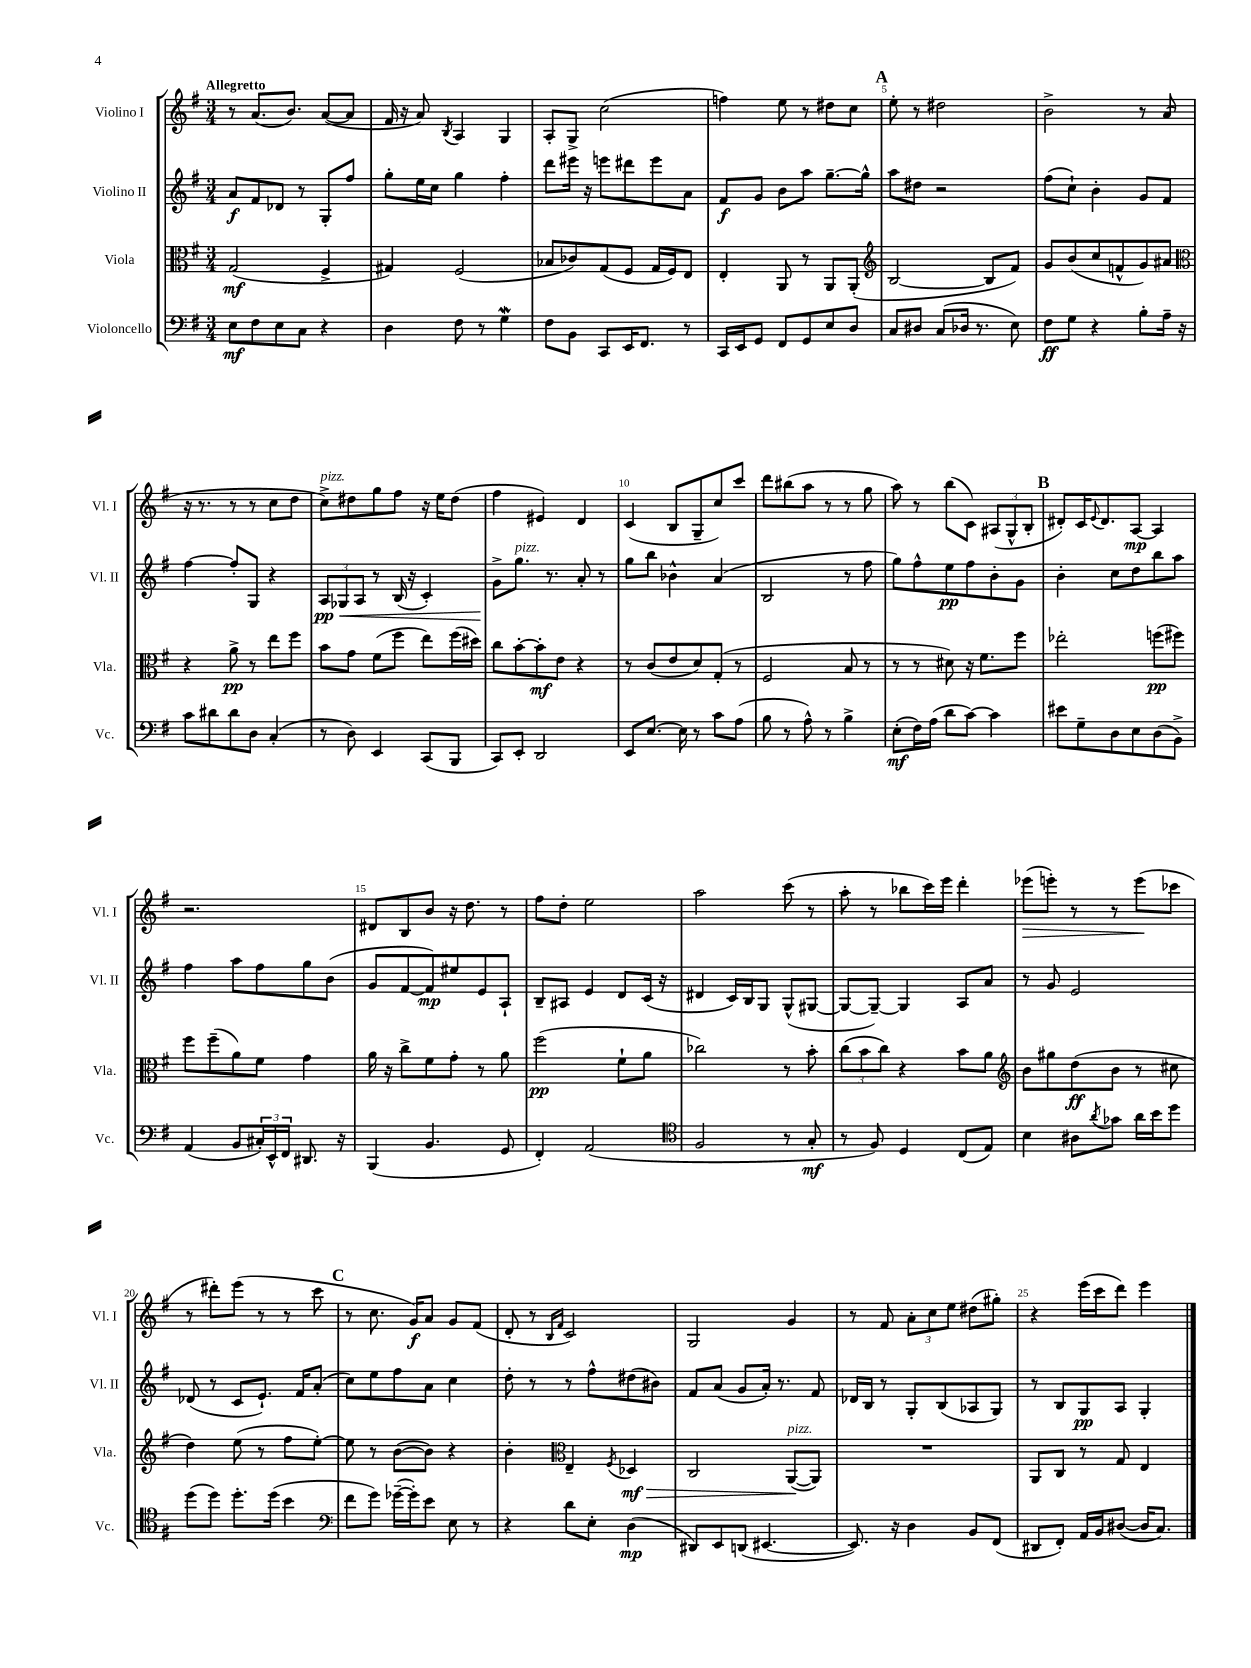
<<
\new StaffGroup <<
\new Staff = "s0" \with { instrumentName = "Violino I" shortInstrumentName = "Vl. I" } {
    \clef treble \key g \major \numericTimeSignature \time 3/4 \tempo "Allegretto"
    r8 a'8.( b'8.) a'8~( a'8 |
    fis'16 r16 a'8) \acciaccatura { b8 } a4 g4 |
    a8-. g8-> c''2( |
    f''4) e''8 r8 dis''8 c''8 |
    \mark \markup { \bold "A" } e''8-. r8 dis''2 |
    b'2-> r8 a'8( |
    r16 r8. r8 r8 c''8 d''8 |
    c''8->^\markup { \italic "pizz." }) dis''8 g''8 fis''8 r16 e''16 dis''8( |
    fis''4 eis'4) d'4 |
    c'4( b8 g8-- c''8) c'''8 |
    d'''8 bis''8( a''8 r8 r8 g''8 |
    a''8) r8 b''8( c'8) \tuplet 3/2 { ais8( g8-^ b8-. } |
    \mark \markup { \bold "B" } dis'8-.) c'16 \appoggiatura { e'8 } dis'8. a8~\mp a4 |
    r2. |
    dis'8 b8 b'8 r16 d''8. r8 |
    fis''8 d''8-. e''2 |
    a''2 c'''8( r8 |
    a''8-. r8 bes''8 c'''16) e'''16 d'''4-. |
    ees'''8\>( e'''8-.) r8 r8 e'''8\!( ces'''8 |
    r8 dis'''8-.) e'''8( r8 r8 c'''8 |
    \mark \markup { \bold "C" } r8 c''8. g'16\f) a'8 g'8 fis'8( |
    d'8-. r8 \grace { b16 fis'16 } c'2) |
    g2 g'4 |
    r8 fis'8 \tuplet 3/2 { a'8-. c''8 e''8 } dis''8( gis''8-.) |
    r4 e'''16( c'''16 d'''8) e'''4 \bar "|." |
}
\new Staff = "s1" \with { instrumentName = "Violino II" shortInstrumentName = "Vl. II" } {
    \clef treble \key g \major \numericTimeSignature \time 3/4
    a'8\f fis'8 des'8 r8 g8-. fis''8 |
    g''8-. e''16 c''16 g''4 fis''4-. |
    d'''8 eis'''16 r16 e'''8 dis'''8 e'''8 a'8 |
    fis'8\f g'8 b'8 a''8 g''8.~-- g''16-^ |
    \mark \markup { \bold "A" } a''8 dis''8 r2 |
    fis''8( c''8-!) b'4-. g'8 fis'8 |
    fis''4~ fis''8-. g8 r4 |
    \tuplet 3/2 { a8\pp\< ges8 a8 } r8 b16( r16 c'4-.) |
    g'8->\! g''8.^\markup { \italic "pizz." } r8. a'8-. r8 |
    g''8 b''8 bes'4-^ a'4( |
    b2 r8 fis''8 |
    g''8) fis''8-^ e''8\pp fis''8 b'8-. g'8 |
    \mark \markup { \bold "B" } b'4-. c''8 d''8 b''8 a''8 |
    fis''4 a''8 fis''8 g''8 b'8( |
    g'8 fis'8~ fis'8\mp) eis''8 e'8 a8-! |
    b8-- ais8 e'4 d'8 c'16( r16 |
    dis'4 c'16) b16 g8 g8-^( gis8~ |
    gis8~ gis8~--) gis4 a8 a'8 |
    r8 g'8 e'2 |
    des'8( r8 c'8 e'8.-!) fis'16 a'8-.( |
    \mark \markup { \bold "C" } c''8) e''8 fis''8 a'8 c''4 |
    d''8-. r8 r8 fis''8-^ dis''8( bis'8) |
    fis'8 a'8( g'8 a'16-.) r8. fis'8 |
    des'16 b16 r8 g8-. b8( aes8 g8) |
    r8 b8 g8\pp a8 g4-. \bar "|." |
}
\new Staff = "s2" \with { instrumentName = "Viola" shortInstrumentName = "Vla." } {
    \clef alto \key g \major \numericTimeSignature \time 3/4
    g2\mf( fis4-> |
    gis4) fis2( |
    bes8 ces'8) g8( fis8 g16 fis16) e8 |
    e4-. a,8 r8 a,8 a,8-.( |
    \mark \markup { \bold "A" } \clef treble b2~ b8 fis'8) |
    g'8 b'8( c''8 f'8-^ g'8) ais'8 |
    \clef alto r4 a'8->\pp r8 e''8 fis''8 |
    b'8 g'8 fis'8( fis''8 e''8) fis''16( dis''16) |
    c''8 b'8~-. b'8-.\mf e'8 r4 |
    r8 c'8( e'8 d'8) g8-.( r8 |
    fis2 b8 r8 |
    r8 r8 dis'8) r16 fis'8. fis''8 |
    \mark \markup { \bold "B" } ees''2-. f''8\pp( fis''8) |
    fis''8 fis''8--( a'8) fis'8 g'4 |
    a'16 r16 c''8-> fis'8 g'8-. r8 a'8 |
    fis''2\pp( fis'8-! a'8 |
    ces''2) r8 b'8-. |
    \tuplet 3/2 { c''8( b'8 c''8) } r4 b'8 a'8 |
    \clef treble b'8 gis''8 d''8\ff( b'8 r8 cis''8 |
    d''4) e''8( r8 fis''8 e''8~-.) |
    \mark \markup { \bold "C" } e''8 r8 b'8~( b'8) r4 |
    b'4-. \clef alto e4-- \acciaccatura { fis8 } des4\mf\> |
    c2 a,8~\!^\markup { \italic "pizz." }( a,8) |
    R2. |
    a,8 c8 r8 g8 e4 \bar "|." |
}
\new Staff = "s3" \with { instrumentName = "Violoncello" shortInstrumentName = "Vc." } {
    \clef bass \key g \major \numericTimeSignature \time 3/4
    e8\mf fis8 e8 c8 r4 |
    d4 fis8 r8 g4\mordent |
    fis8 b,8 c,8 e,16 fis,8. r8 |
    c,16 e,16 g,8 fis,8 g,8 e8 d8 |
    \mark \markup { \bold "A" } c8 dis8 c8( des16 r8. e8) |
    fis8\ff g8 r4 b8-. a16-- r16 |
    c'8 dis'8 dis'8 d8 c4-.( |
    r8 d8) e,4 c,8( b,,8 |
    c,8) e,8-. d,2 |
    e,8 e8.~ e16 r8 c'8 a8( |
    b8 r8 a8-^) r8 b4-> |
    e8-.\mf( fis16) a16( d'8 c'8~) c'4 |
    \mark \markup { \bold "B" } eis'8 g8-- d8 e8 d8( b,8->) |
    a,4( b,8 \tuplet 3/2 { cis16-.) e,16-^ fis,16 } dis,8. r16 |
    b,,4( b,4. g,8 |
    fis,4-.) a,2( |
    \clef tenor fis2 r8 g8-.\mf |
    r8 fis8) d4 c8( e8) |
    b4 ais8 \acciaccatura { a'8 } ges'8 a'16 b'16 d''8 |
    d''8( d''8) d''8.-. d''16( b'4 |
    \mark \markup { \bold "C" } \clef bass fis'8 g'8) ges'16~--( ges'16-.) e'8 e8 r8 |
    r4 d'8 e8-. d4\mp( |
    dis,8) e,8 d,8( eis,4.~ |
    eis,8.) r16 d4 b,8 fis,8( |
    dis,8 fis,8-.) a,16 b,16 dis8~( dis16 c8.) \bar "|." |
}
>>
>>
\layout { \context { \Score \override BarNumber.break-visibility = ##(#f #t #t) barNumberVisibility = #(every-nth-bar-number-visible 5) } }
